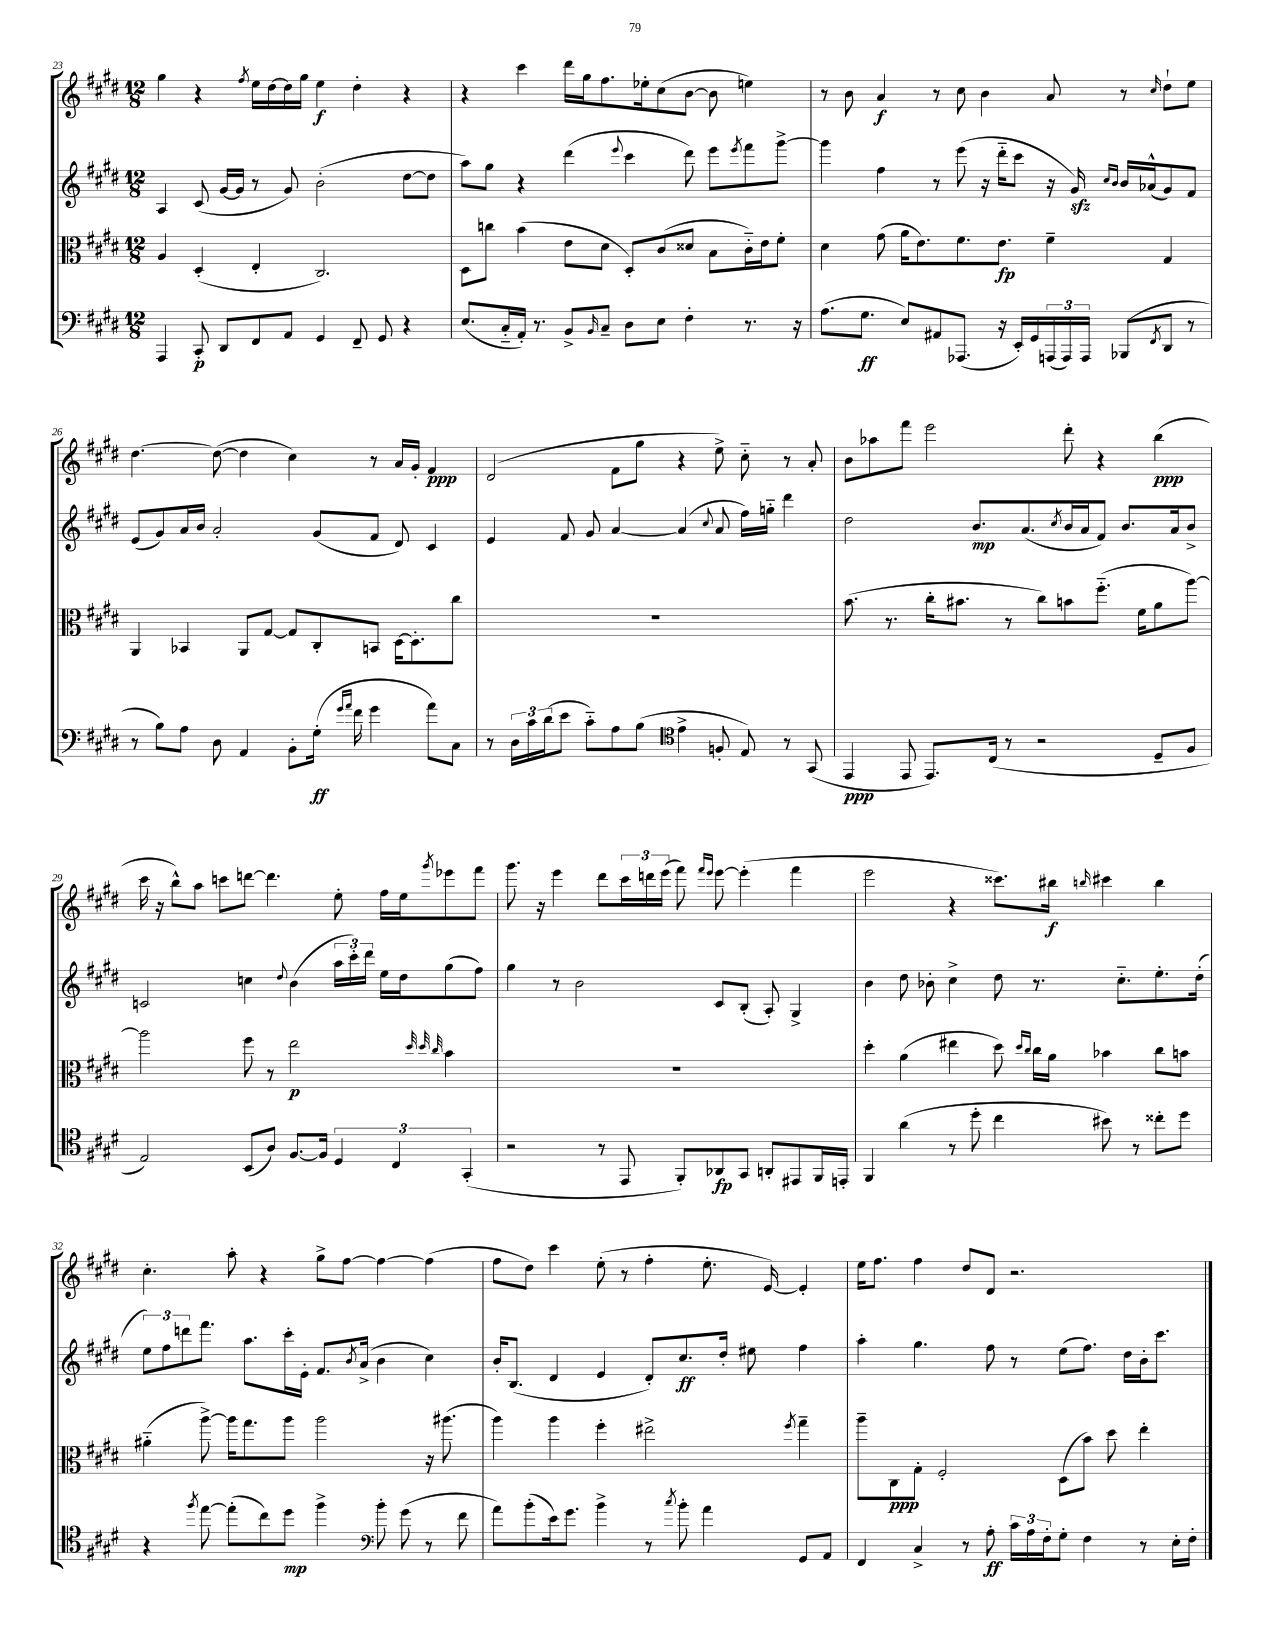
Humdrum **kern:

**kern	**kern	**kern	**kern
*staff4	*staff3	*staff2	*staff1
*clefF4	*clefC3	*clefG2	*clefG2
*k[f#c#g#d#]	*k[f#c#g#d#]	*k[f#c#g#d#]	*k[f#c#g#d#]
*M12/8	*M12/8	*M12/8	*M12/8
4AAA	4A	4A	4gg#
8CC#'	(4D#'	(8c#	4r
8DD#	.	[16g#	.
.	.	16g#]	.
.	.	.	8qff#
8FF#	4E'	8r	16ee
.	.	.	[16dd#
8AA	.	8g#)	16dd#]
.	.	.	16gg#
4GG#	2.C#)	(2b'	4ee
8FF#~	.	.	4dd#'
8GG#	.	.	.
4r	.	[8dd#	4r
.	.	8dd#]	.
=	=	=	=
(8.E	8D#	8aa)	4r
.	8cc	8gg#	.
16C#'~	.	.	.
16AA')	(4b	4r	4ccc#
8.r	.	.	.
8BB^	8e	(4ddd#	16ddd#
.	.	.	16gg#
16qqBB	.	.	.
8C#~	8d#	.	8.ff#
.	.	8qqeee	.
8D#	8D#')	4ccc#	.
.	.	.	16ee-'
8E	(8c#	.	(8cc#
4F#'	8d##	8ddd#)	[8b
.	8B	8eee	8b]
.	.	8qeee	.
8.r	16c#'~)	8fff#	4ee)
.	16e	.	.
.	8f#'	[8ggg#^	.
16r	.	.	.
=	=	=	=
(8.A	4d#	4ggg#]	8r
.	.	.	8b
8.G#	.	.	.
.	(8g#	4ff#	4a
8E)	16a	.	.
.	8.e)	.	.
8AA#	.	8r	8r
(8.AAA-	8.f#	(8eee	8cc#
.	.	16r	4b
16r	8.e	16ddd#'~	.
16EE')	.	8ccc#	.
16GG#	.	.	.
(24AAA	4f#~	16r	8a
24AAA)	.	.	.
.	.	16g#)	.
24AAA	.	.	.
.	.	16qqcc#	.
.	.	16qqb	.
(8BBB-	.	16b	8r
.	.	(16a-^^	.
8qFF#	.	.	16qqcc#
8DD#	4G#	8g#)	8dd#`
8r	.	8f#	8ee
=	=	=	=
8r	4AA	(8e	[4.dd#
8B)	.	8g#)	.
8A	4BB-	16a	.
.	.	16b	.
8D#	.	2a'	(8dd#_
4AA	8AA	.	4dd#]
.	[8G#	.	.
8BB'	8G#]	.	4cc#)
(16G#'	8C#'	(8g#	.
16qqg#	.	.	.
16qqa	.	.	.
16f#	.	.	.
4g#	8BB	8f#	8r
.	[16D#	8d#)	16a
.	8.D#']	.	16g#'
8a)	.	4c#	4f#
8C#	8cc#	.	.
=	=	=	=
8r	1.r	4e	(2d#
24D#	.	.	.
24c#	.	.	.
(24d#	.	.	.
8e	.	8f#	.
8c#'~)	.	8g#	.
8A	.	[4a	8f#
(8B	.	.	8gg#
*clefC4	*	*	*
4e^	.	(4a]	4r
.	.	8qqcc#	.
8F'	.	8a	8ee^)
8E)	.	16ff#)	8cc#'~
.	.	16gg'~	.
8r	.	4ddd#	8r
(8GG#	.	.	8a'
=	=	=	=
4EE	(8.b	2dd#	8b
.	.	.	8aa-
.	8.r	.	.
8EE	.	.	8fff#
8.EE)	16cc#'	.	2eee
.	8.b#	.	.
.	.	8.b	.
(16C#	.	.	.
8r	8r	.	.
.	.	(8.a	.
2r	8cc#)	.	.
.	.	8qcc#	.
.	8b	16b	8ddd#'
.	.	16a	.
.	(8.ff#'~	8f#)	4r
.	.	8.b	.
.	16f#	.	.
8D#~	8a	.	(4bb
.	.	16a	.
8F#	[8aa)	8b^	.
=	=	=	=
2E)	2aa]	2c	16ccc#
.	.	.	16r
.	.	.	8bb^^)
.	.	.	8aa
.	.	.	8ccc
(8BB	8ff#	4cc	[8ddd
8A)	8r	.	4.ddd]
.	.	8qqdd#	.
[8.F#	2ee	(4b	.
16F#]	.	.	.
6D#	.	24aa	8ee'
.	.	24ccc#')	.
.	.	24ddd#	.
.	.	16ee	16ff#
6C#	.	.	.
.	.	16dd#	16ee
.	32qqdd#	.	.
.	32qqdd#	.	.
.	32qqcc#	.	8qggg#
.	4b	(8gg#	8eee-
(6GG#'	.	.	.
.	.	8ff#)	8fff#
=	=	=	=
2r	1.r	4gg#	8.ggg#
.	.	.	16r
.	.	8r	4eee
.	.	2b	.
8r	.	.	8ddd#
8EE	.	.	24ccc#
.	.	.	24ddd
.	.	.	(24eee
8FF#')	.	.	8fff#)
.	.	.	16qqfff#
.	.	.	16qqeee
8AA-	.	8c#	[8eee
8GG#	.	(8B'	(4eee']
8AA'	.	8A')	.
8EE#	.	4G#^	4fff#
16FF#	.	.	.
16EE'	.	.	.
=	=	=	=
4FF#	4dd#'	4b	2eee
(4a	(4a	8dd#	.
.	.	8b-'	.
8r	4ee#	4cc#^	4r
8dd#'	.	.	.
4cc#	8dd#)	8dd#	8.ccc##)
.	16qqdd#	.	.
.	16qqcc#	.	.
.	16cc#	8.r	.
.	16a	.	16bb#
.	.	.	16qqbb
8b#)	4b-	.	4ccc#
.	.	8.cc#'~	.
8r	.	.	.
8cc##'	8cc#	8.ee'	4bb
8dd#	8b	.	.
.	.	(16dd#'	.
=	=	=	=
4r	(4a#'~	12ee)	4.cc#'
.	.	12ff#	.
.	.	12ddd	.
8qff#	.	.	.
[8ee	[8aa^)	8.fff#	.
(8ee']	16aa]	.	8aa'
.	8.gg#	8.aa	.
8cc#)	.	.	4r
8dd#	8aa	16ccc#'	.
.	.	16e'	.
4ff#^	2aa	8.f#	8gg#^
.	.	.	[8ff#
.	.	8qb	.
.	.	(16a^	.
*clefF4	*	*	*
8b'	.	4b	4ff#_
(8g#	.	.	.
8r	16r	4cc#)	(4ff#]
.	(8.aa#	.	.
8f#	.	.	.
=	=	=	=
8a)	4aa)	16b'	8ff#
.	.	(8.B	.
(8b'	.	.	8dd#)
16e)	4aa	4d#	4ccc#
8.g#	.	.	.
4b^	4ff#'	4e	(8ee'
.	.	.	8r
8r	2ee#^	8d#')	4ff#'
8qcc#	.	.	.
8b'	.	8.cc#	.
4a	.	.	8.ee'
.	.	16dd#'	.
.	.	8ee#	.
.	.	.	[16e)
.	8qff#	.	.
8GG#	4gg#~	4ff#	4e']
8AA	.	.	.
=	=	=	=
4FF#	8aa~	4aa'	16ee
.	.	.	8.ff#
.	8C#	.	.
4C#^	8G#'	4.gg#	4ff#
.	2F#'	.	.
8r	.	.	8dd#
8A'	.	8ff#	8d#
24c#	.	8r	2.r
24A	.	.	.
24F#'	.	.	.
8G#'	(8D#	(8ee	.
4F#	8b)	8.ff#)	.
.	8dd#	.	.
.	.	16dd#	.
8r	4ee'	16b'	.
.	.	8.ccc#	.
16E'	.	.	.
16F#'	.	.	.
==	==	==	==
*-	*-	*-	*-
